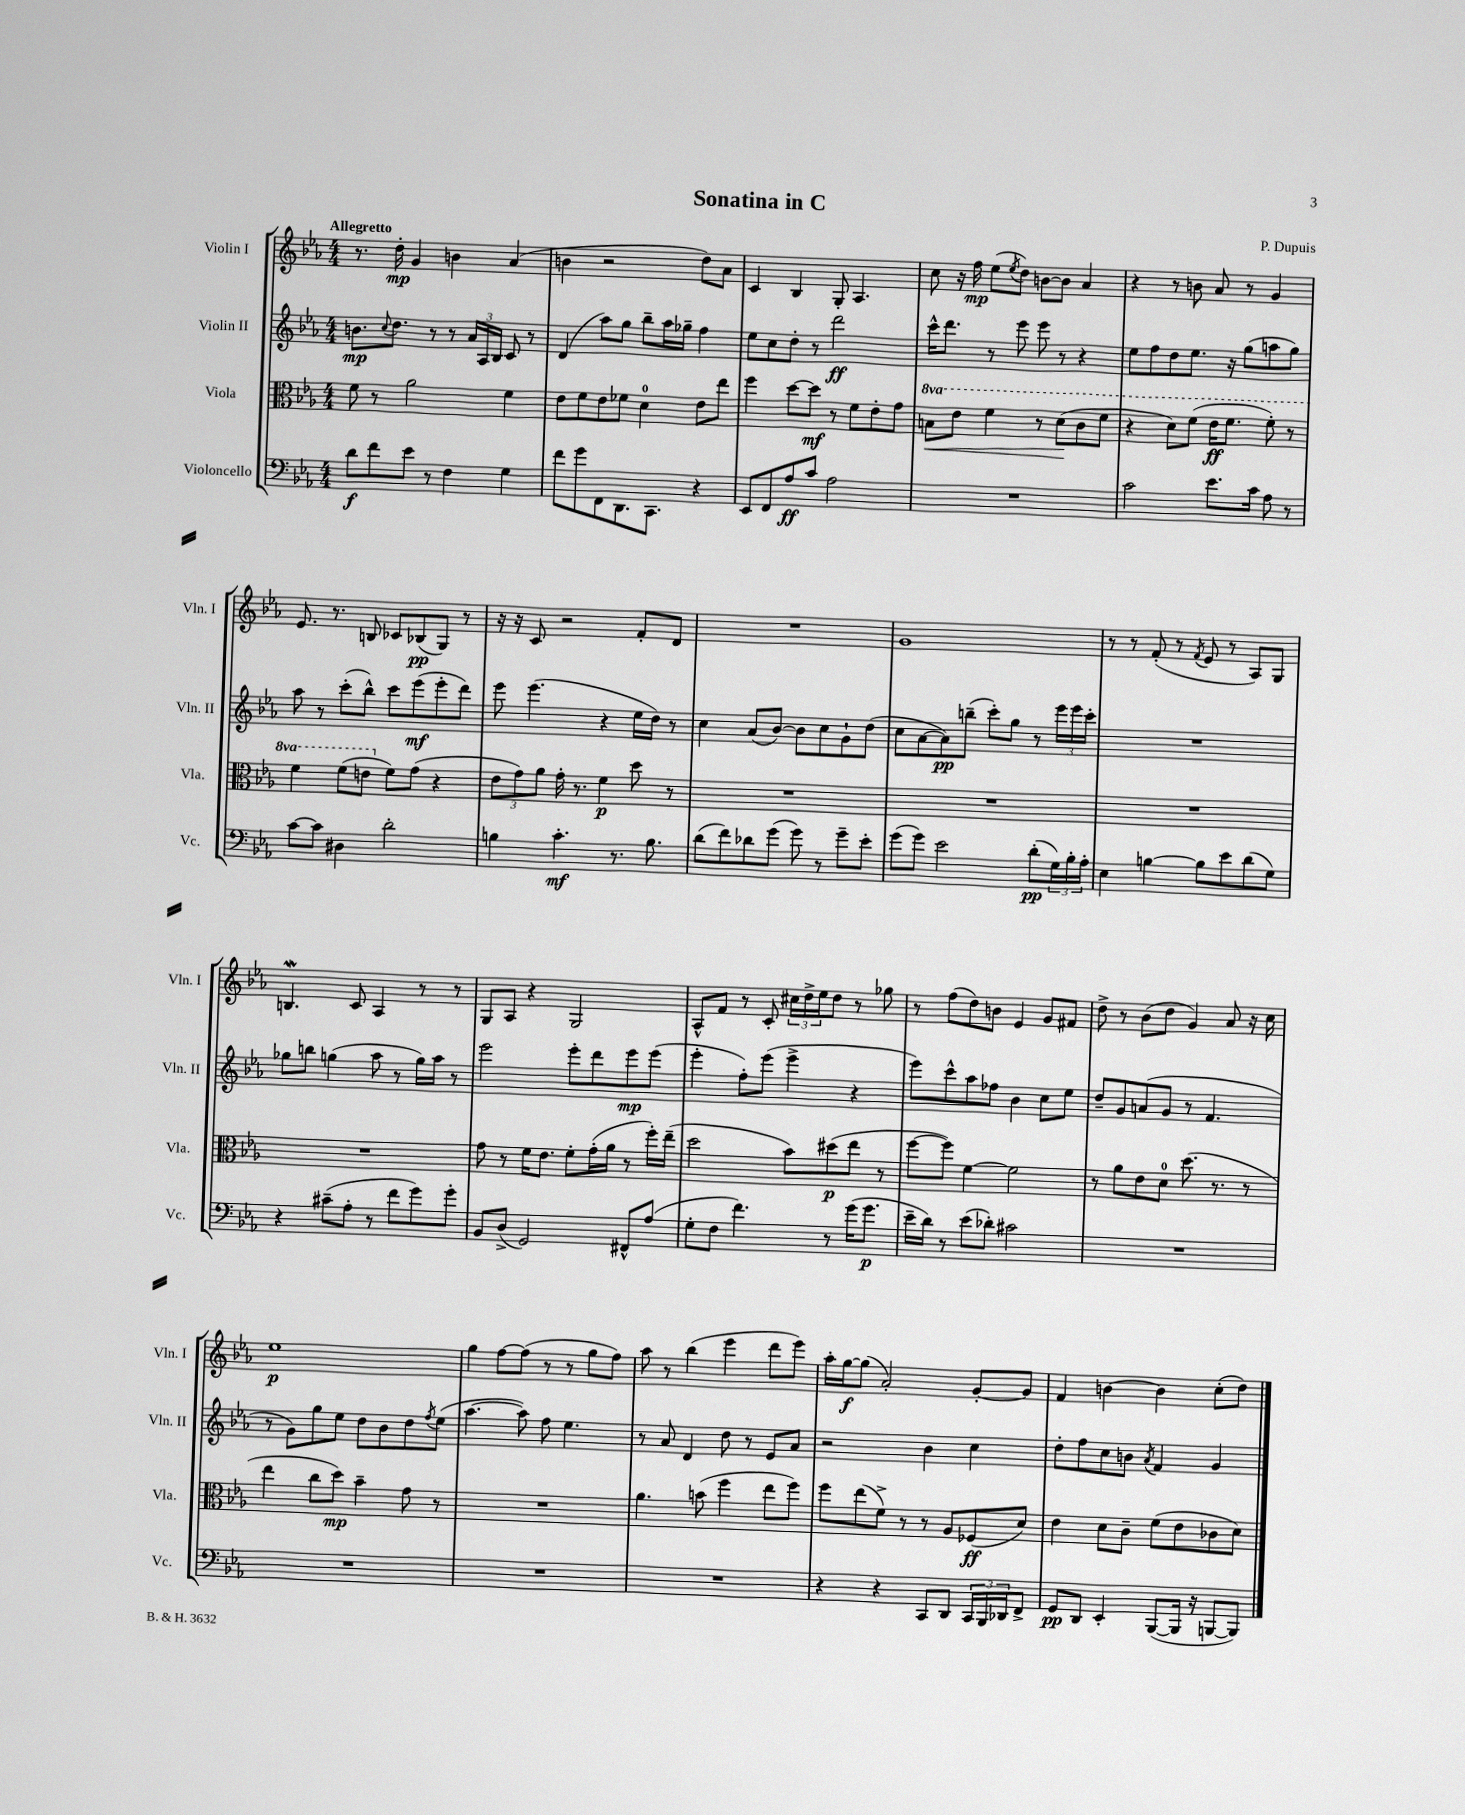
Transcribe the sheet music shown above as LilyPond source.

\header { title = "Sonatina in C" composer = "P. Dupuis" }
<<
\new StaffGroup <<
\new Staff = "s0" \with { instrumentName = "Violin I" shortInstrumentName = "Vln. I" } {
    \clef treble \key ees \major \numericTimeSignature \time 4/4 \tempo "Allegretto"
    r8. d''16-.\mp g'4 b'4 aes'4( |
    b'4 r2 d''8) aes'8 |
    c'4 bes4 g8-. aes4. |
    c''8 r16 f''16\mp ees''8( \acciaccatura { ees''8 } d''8) b'8~ b'8 aes'4 |
    r4 r8 b'8 aes'8 r8 g'4 |
    ees'8. r8. b8 ces'8 bes8\pp( g8) r8 |
    r16 r16 c'8 r2 f'8-. d'8 |
    R1 |
    g'1 |
    r8 r8 f'8-.( r8 \acciaccatura { f'8 } ees'8 r8 aes8) g8 |
    b4.\mordent c'8 aes4 r8 r8 |
    g8 aes8 r4 g2 |
    aes8-^ f'8 r8 c'8-. \tuplet 3/2 { cis''16 d''16-> ees''16 } d''8 r8 ges''8 |
    r8 f''8( d''8) b'8 ees'4 g'8 fis'8 |
    d''8-> r8 bes'8( d''8 g'4) aes'8 r16 c''16 |
    ees''1\p |
    g''4 f''8~ f''8( r8 r8 g''8 f''8) |
    aes''8 r8 bes''4( ees'''4 d'''8 ees'''8) |
    aes''16-. g''16~\f g''8( aes'2-.) g'8~-. g'8 |
    f'4 b'4~ b'4 c''8-.( d''8) \bar "|." |
}
\new Staff = "s1" \with { instrumentName = "Violin II" shortInstrumentName = "Vln. II" } {
    \clef treble \key ees \major \numericTimeSignature \time 4/4
    b'8.\mp \appoggiatura { c''8 } d''8. r8 r8 \tuplet 3/2 { aes'16 aes16 bes16 } c'8 r8 |
    d'4( aes''8) g''8 bes''8-- aes''16 ges''16-- f''4 |
    ees''8 c''8 d''8-. r8 d'''2\ff |
    c'''16-^ d'''8. r8 ees'''8 ees'''8 r8 r4 |
    ees''8 f''8 d''8 ees''8. r16 g''8( a''8 g''8) |
    aes''8 r8 c'''8-.( bes''8-^) c'''8 ees'''8\mf( ees'''8-. d'''8) |
    ees'''8 ees'''4.( r4 ees''16 d''16) r8 |
    c''4 aes'8( bes'8~) bes'8 c''8 g'8-! d''8( |
    c''8 aes'8~ aes'8\pp) b''8--( c'''8-.) g''8 r8 \tuplet 3/2 { ees'''16 ees'''16 c'''16-. } |
    R1 |
    ges''8 b''8 g''4( aes''8 r8 g''16) aes''16 r8 |
    ees'''2 ees'''8-. d'''8 ees'''8\mp ees'''8( |
    ees'''4-. f''8-.) ees'''8( ees'''4-> r4 |
    ees'''8) c'''8-^ aes''8 fes''8 bes'4 c''8 ees''8 |
    d''8-- g'8 a'8( g'8 r8 f'4. |
    r8 g'8) g''8 ees''8 d''8 bes'8 d''8 \acciaccatura { f''8 } ees''8( |
    aes''4.~ aes''8) f''8 ees''4. |
    r8 aes'8 d'4 d''8 r8 ees'8 aes'8 |
    r2 bes'4 c''4 |
    d''8-. f''8 c''8 b'8 \acciaccatura { aes'8 } f'4 g'4 \bar "|." |
}
\new Staff = "s2" \with { instrumentName = "Viola" shortInstrumentName = "Vla." } {
    \clef alto \key ees \major \numericTimeSignature \time 4/4 \set Staff.ottavationMarkups = #ottavation-simple-ordinals
    f'8 r8 aes'2 f'4 |
    ees'8 f'8 ees'8 fes'8 d'4-0 ees'8 ees''8 |
    f''4 d''8~ d''8\mf r8 f'8 ees'8-. g'8 |
    \ottava #1 b'8\< ees''8 f''4 r8 d''8\!( c''8 f''8 |
    r4 d''8) f''8( ees''16\ff f''8. f''8-.) r8 |
    f''4 f''8( e''8 \ottava #0 f'8) g'8( r4 |
    \tuplet 3/2 { ees'8 g'8) aes'8 } g'16-. r8. f'4\p d''8 r8 |
    R1 |
    R1 |
    R1 |
    R1 |
    g'8 r8 f'16 ees'8. f'8-. g'16-.( aes'16 r8 f''16-.) ees''16--( |
    d''2 bes'8) dis''8\p( ees''8 r8 |
    f''8~ f''8) f'4~ f'2 |
    r8 aes'8 ees'8 d'8-0 d''8.( r8. r8 |
    ees''4 c''8 d''8\mp) bes'4-- g'8 r8 |
    R1 |
    aes'4. b'8( f''4 ees''8 f''8) |
    f''8 ees''8( f'8->) r8 r8 aes8 fes8\ff( d'8) |
    ees'4 d'8 c'8-- f'8( ees'8 ces'8 d'8) \bar "|." |
}
\new Staff = "s3" \with { instrumentName = "Violoncello" shortInstrumentName = "Vc." } {
    \clef bass \key ees \major \numericTimeSignature \time 4/4
    d'8\f f'8 ees'8 r8 f4 g4 |
    f'8 g'8 f,8 d,8. c,8. r4 |
    ees,8 f,8 aes8\ff c'8 aes2 |
    R1 |
    c'2 ees'8. c'16 aes8 r8 |
    c'8~ c'8 dis4 d'2-. |
    b4 c'4.-.\mf r8. b8. |
    d'8( f'8) des'8 g'8( g'8) r8 g'8-- ees'8-. |
    g'8( g'8) ees'2 d'8-.\pp( \tuplet 3/2 { g16) bes16-. aes16-. } |
    ees4 b4~ b8 ees'8 d'8( g8) |
    r4 cis'8--( aes8-. r8 f'8 g'8) g'8-. |
    bes,8 d8->( g,2) fis,8-^ aes8( |
    g8-. f8 f'4.) r8 g'16( g'8.\p |
    ees'16-- d'16) r8 ees'8( des'8-.) cis'2 |
    R1 |
    R1 |
    R1 |
    R1 |
    r4 r4 c,8 d,8 \tuplet 3/2 { c,16 bes,,16 des,16 } f,8-> |
    g,8\pp d,8 ees,4-. bes,,8~( bes,,16 r16 b,,8~ b,,8) \bar "|." |
}
>>
>>
\layout { \context { \Score \remove "Bar_number_engraver" } }
